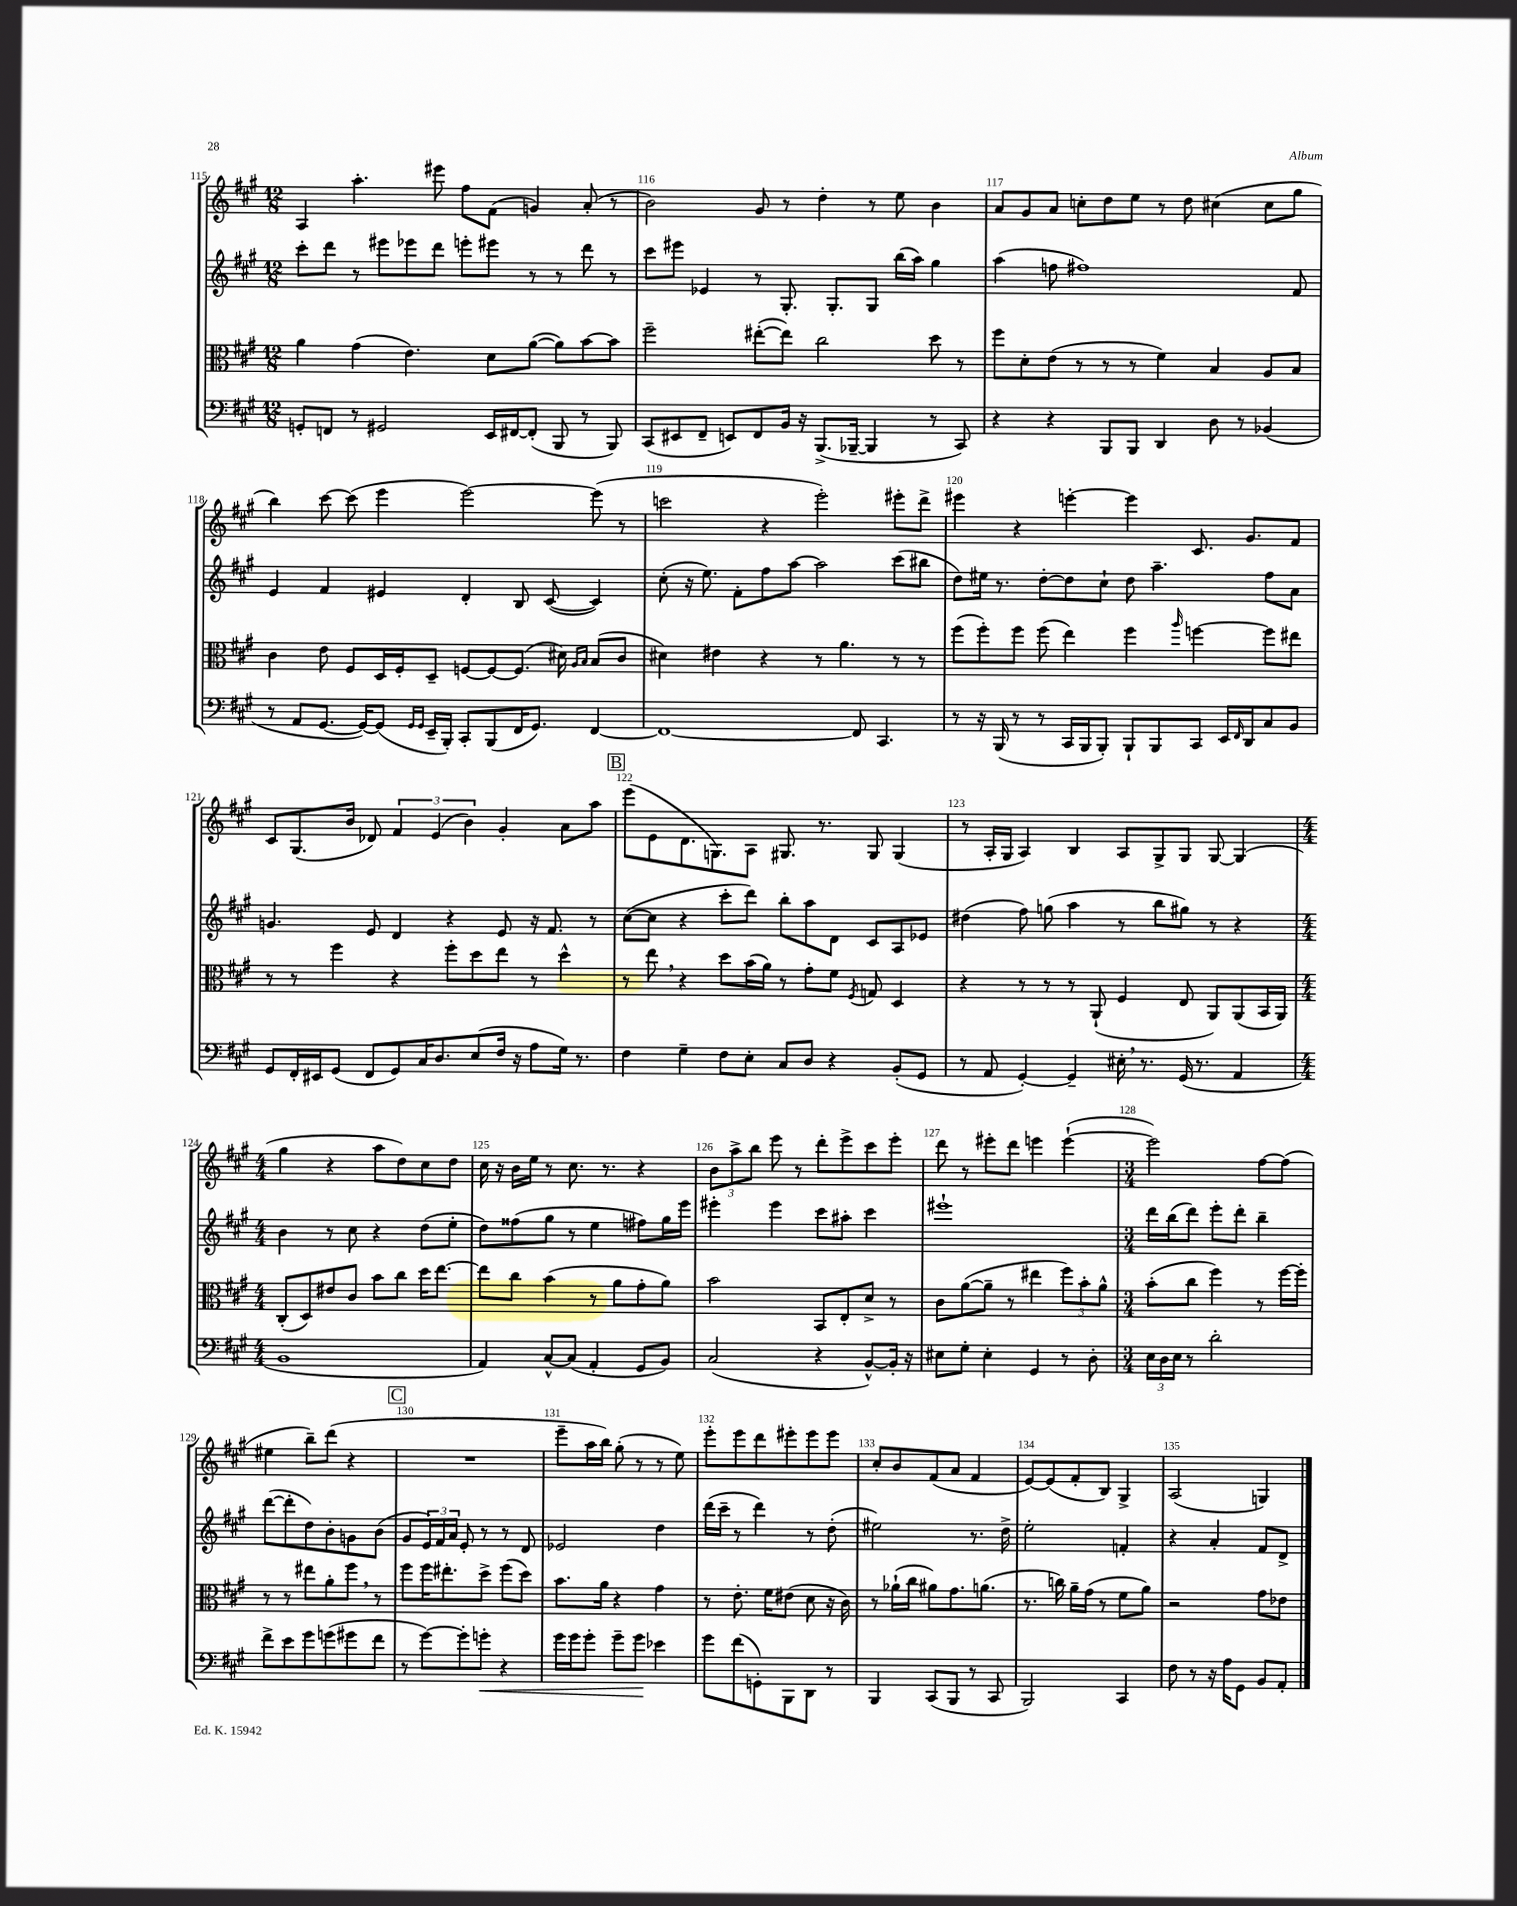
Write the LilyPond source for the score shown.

<<
\new StaffGroup <<
\new Staff = "s0" {
    \clef treble \key a \major \numericTimeSignature \time 12/8
    a4 a''4.-. eis'''8 fis''8 fis'8( g'4) a'8-.( r8 |
    b'2) gis'8 r8 d''4-. r8 e''8 b'4 |
    a'8 gis'8 a'8 c''8-. d''8 e''8 r8 d''8 cis''4( cis''8 gis''8 |
    b''4) cis'''8~ cis'''8( e'''4 e'''2~) e'''8( r8 |
    c'''2 r4 e'''2-.) eis'''8-. d'''8-> |
    eis'''4 r4 e'''4~-. e'''4 cis'8. gis'8. fis'8 |
    cis'8 gis8.( b'16 des'8) \tuplet 3/2 { fis'4 e'4( b'4) } gis'4-. a'8 a''8 |
    \mark \markup { \box "B" } e'''8( e'8 d'8. g8.) a8 gis8. r8. gis8 gis4( |
    r8 a16-. gis16 a4) b4 a8 gis8-> gis8 gis8~ gis4( |
    \numericTimeSignature \time 4/4 gis''4 r4 a''8 d''8) cis''8 d''8 |
    cis''16 r16 b'16 e''16 r8 cis''8. r8. r4 |
    \tuplet 3/2 { b'8 a''8-> b''8 } e'''8 r8 d'''8-. e'''8-> cis'''8 e'''8-. |
    d'''8 r8 eis'''8-. d'''8 e'''4 e'''4~-!( |
    \numericTimeSignature \time 3/4 e'''2) fis''8~ fis''8( |
    eis''4 b''8--) d'''8( r4 |
    \mark \markup { \box "C" } R2. |
    e'''8-- a''16 b''16) gis''8-.( r8 r8 e''8) |
    e'''8-. e'''8 d'''8 eis'''8-. eis'''8 eis'''8 |
    cis''8-. b'8 fis'8( a'8 fis'4 |
    e'8~) e'8( fis'8-. b8) gis4-> |
    a2( g4) \bar "|." |
}
\new Staff = "s1" {
    \clef treble \key a \major \numericTimeSignature \time 12/8
    cis'''8-. d'''8 r8 eis'''8 ees'''8 d'''8 e'''8-. eis'''8 r8 r8 d'''8 r8 |
    cis'''8 eis'''8 ees'4 r8 gis8.-. gis8.-. gis8 b''16( a''16) gis''4 |
    a''4( f''8 fis''1) fis'8 |
    e'4 fis'4 eis'4 d'4-. b8 cis'8~( cis'4) |
    cis''8-.( r16 e''8.) fis'8-. fis''8 a''8~ a''2 cis'''8( bis''8 |
    d''8) eis''16 r8. d''8~-. d''8 cis''8-! d''8 a''4.-- fis''8 a'8 |
    g'4. e'8 d'4 r4 e'8 r16 fis'8. r8 |
    \mark \markup { \box "B" } cis''8~( cis''8 r4 cis'''8-. d'''8) b''8-. a''8 d'8 cis'8 a8 ees'8 |
    dis''4( fis''8) g''8( a''4 r8 b''8 gis''8) r8 r4 |
    \numericTimeSignature \time 4/4 b'4 r8 cis''8 r4 d''8( e''8-. |
    d''8) fisis''8( gis''8 r8 e''4 fis''8) gis''16 e'''16 |
    eis'''4-. eis'''4 cis'''8 ais''8-. cis'''4 |
    eis'''1-! |
    \numericTimeSignature \time 3/4 d'''16 b''16( d'''8) e'''8-. d'''8-. b''4-- |
    d'''8~( d'''8-. d''8) b'8-. g'8 b'8( |
    \mark \markup { \box "C" } gis'8 \tuplet 3/2 { e'16) fis'16 a'16 } e'8-. r8 r8 d'8 |
    ees'2 d''4 |
    d'''16( cis'''16-- r8 d'''4) r8 d''8-.( |
    eis''2) r8. d''16-> |
    e''2-. f'4-. |
    r4 a'4-. fis'8 d'8-> \bar "|." |
}
\new Staff = "s2" {
    \clef alto \key a \major \numericTimeSignature \time 12/8
    a'4 gis'4( e'4.) d'8 a'8~( a'8) b'8~ b'8 |
    fis''2-- eis''8~-.( eis''8) cis''2 d''8 r8 |
    fis''8 d'8-. e'8( r8 r8 r8 fis'4) b4 a8 b8 |
    cis'4 e'8 fis8 d16 fis16-. d8-- f8~ f8~ f8.( dis'16) \grace { a16 b16 } b8( cis'8 |
    dis'4) eis'4 r4 r8 a'4. r8 r8 |
    fis''8( fis''8-.) fis''8 fis''8( e''4) fis''4 \grace { a''16 } f''4~ f''8 eis''8 |
    r8 r8 fis''4 r4 fis''8-. d''8 e''8 r8 d''4-^ |
    \mark \markup { \box "B" } r8 e''8 \breathe r4 d''8 b'16( a'16) r8 gis'8-. fis'8 \acciaccatura { fis8 } g8 d4 |
    r4 r8 r8 r8 a,8-!( fis4 e8 a,8) a,8( b,16 a,16) |
    \numericTimeSignature \time 4/4 cis8-.( d8) eis'8 cis'8 b'8 cis''8 d''16 e''8.~ |
    e''8 cis''8 b'4( r8 a'8 gis'8-. a'8) |
    b'2 b,8 e8-. d'8-> r8 |
    cis'8 a'8~( a'8-- r8 eis''4 \tuplet 3/2 { fis''8) b'8-. a'8-^ } |
    \numericTimeSignature \time 3/4 b'8-.( cis''8 fis''4) r8 fis''16~ fis''16-. |
    r8 r8 eis''8 a'8-. fis''8 \breathe r8 |
    \mark \markup { \box "C" } fis''8 fis''16 eis''8.-. d''8-> fis''8( d''8) |
    b'8. a'16 r4 gis'4 |
    r8 e'8.-. fis'16 eis'8( d'8 r16 cis'16) |
    r8 aes'16-!( cis''16 ais'8) gis'8. a'8.( |
    r8. c''16) a'16-- gis'16( r8 fis'8 a'8) |
    r2 gis'8 ees'8 \bar "|." |
}
\new Staff = "s3" {
    \clef bass \key a \major \numericTimeSignature \time 12/8
    g,8-. f,8 r8 gis,2 e,16 fis,16~ fis,8-.( b,,8 r8 b,,8) |
    cis,8( eis,8 fis,8-- e,8) fis,8 b,16 r16 b,,8.->( bes,,16~-- bes,,4 r8 cis,8) |
    r4 r4 b,,8 b,,8 d,4 d8 r8 bes,4( |
    r8 a,8 gis,8.~ gis,16~) gis,8( \grace { gis,16 gis,16 } e,16-- b,,16-.) cis,8-. b,,8( fis,16 gis,8.) fis,4~ |
    fis,1~ fis,8 cis,4. |
    r8 r16 b,,16( r8 r8 cis,16 b,,16 b,,8-.) b,,8-! b,,8 cis,8 e,16 \grace { fis,16 } d,16 cis8 b,8 |
    gis,8 fis,16-. eis,16 gis,8( fis,8 gis,8) cis16 d8. e8( fis16 r16 a8 gis16) r8. |
    \mark \markup { \box "B" } fis4 gis4-- fis8 e8-. cis8 d8 r4 b,8-.( gis,8 |
    r8 a,8 gis,4~-.) gis,4-- eis16-. \breathe r8. gis,16( r8. a,4 |
    \numericTimeSignature \time 4/4 b,1 |
    a,4) cis8~-^ cis8( a,4-. gis,8 b,8) |
    cis2( r4 b,8~-^) b,16-. r16 |
    eis8 gis8-. eis4-. gis,4 r8 d8-. |
    \numericTimeSignature \time 3/4 \tuplet 3/2 { e16 d16 e16 } r8 d'2-. |
    fis'8-> e'8 gis'8 g'8( gis'8 fis'8 |
    \mark \markup { \box "C" } r8 gis'8~) gis'8-. g'8-.\< r4 |
    gis'16 gis'16 gis'8-. gis'8-- gis'8\! ees'4 |
    gis'8 fis'8( g,8-.) b,,8 d,8 r8 |
    b,,4 cis,8( b,,8 r8 cis,8 |
    b,,2) cis,4 |
    fis8 r8 r16 a16 gis,8 b,8 a,8-. \bar "|." |
}
>>
>>
\layout { \context { \Score currentBarNumber = #115 \override BarNumber.break-visibility = ##(#f #t #t) barNumberVisibility = #all-bar-numbers-visible } }
